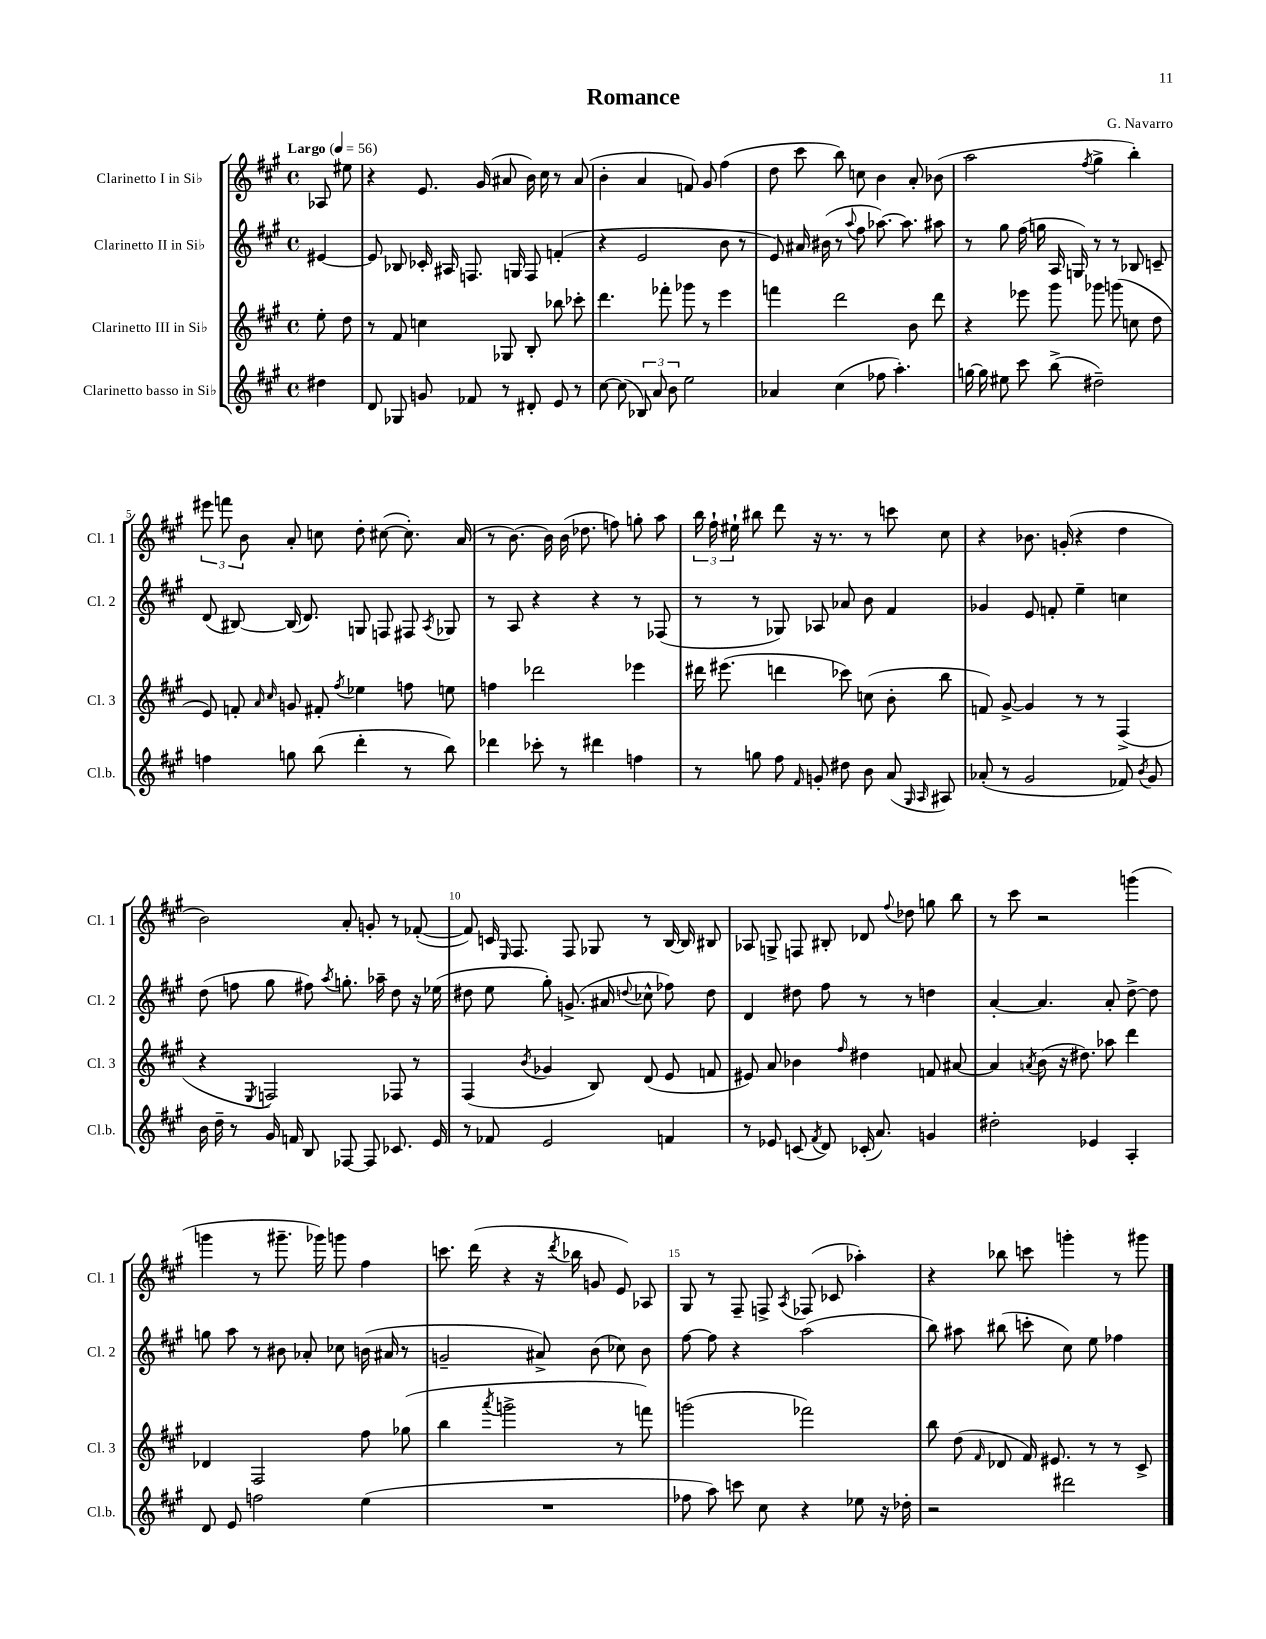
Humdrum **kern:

**kern	**kern	**kern	**kern
*staff4	*staff3	*staff2	*staff1
*clefG2	*clefG2	*clefG2	*clefG2
*k[f#c#g#]	*k[f#c#g#]	*k[f#c#g#]	*k[f#c#g#]
*M4/4	*M4/4	*M4/4	*M4/4
*met(c)	*met(c)	*met(c)	*met(c)
*MM56	*MM56	*MM56	*MM56
4dd#	8ee'	[4e#	8A-
.	8dd	.	8ee#
=	=	=	=
8d	8r	8e#]	4r
8G-	8f#	8B-	.
8g	4cc	16c-'	8.e
.	.	16A#	.
8f-	.	8.F	.
.	.	.	(16g#
8r	8G-	.	8a#
.	.	16G	.
8d#'	8B'	8F	16b)
.	.	.	16cc#
8e	8bb-	(4f'	8r
8r	8ccc-'	.	(8a#
=	=	=	=
[8cc#	4.ddd	4r	4b'
(8cc#]	.	.	.
12B-)	.	2e	4a
12a	.	.	.
.	8fff-'	.	.
12b	.	.	.
2ee	8ggg-	.	8f)
.	8r	.	8g#
.	4eee	8b	(4ff#
.	.	8r	.
=	=	=	=
4a-	4fff	8e)	8dd
.	.	16a#	8ccc#
.	.	(16b#	.
(4cc#	2ddd	8r	8bb)
.	.	8qqaa	.
.	.	8ff#	8cc
8ff-	.	[8.aa-)	4b
4.aa')	.	.	.
.	.	8.aa-]	.
.	8b	.	8a'
.	8ddd	8aa#	(8b-
=	=	=	=
[16gg	4r	8r	2aa
16gg]	.	.	.
8ee#	.	8gg#	.
8ccc#	8eee-	(16ff#	.
.	.	16gg	.
(8bb^	8ggg#	16A	.
.	.	16G)	.
.	.	.	8qff#
2dd#~)	8ggg-	8r	4gg#^
.	(8ggg	8r	.
.	8cc	8B-	4bb')
.	8dd	8c~	.
=	=	=	=
4ff	8e)	(8d	12eee#
.	.	.	12fff
.	8f'	[8B#)	.
.	.	.	12b
.	16qqa	.	.
.	16qqcc#	.	.
8gg	8g	(16B#]	8a'
.	.	8.d)	.
(8bb	8f#'	.	8cc
.	8qff#	.	.
4ddd'	4ee-	8G	8dd'
.	.	8F	([8cc#
8r	8ff	8F#	8.cc#'])
.	.	8qA	.
8bb)	8ee	8G-	.
.	.	.	(16a
=	=	=	=
4ddd-	4ff	8r	8r
.	.	8A	[8.b)
8ccc-'	2ddd-	4r	.
.	.	.	16b]
8r	.	.	(16b
.	.	.	8.dd-
4ddd#	.	4r	.
.	.	.	8ff)
4ff	4eee-	8r	8gg'
.	.	(8F-	8aa
=	=	=	=
8r	16ddd#	8r	24bb
.	.	.	24ff#`
.	(8.eee#	.	.
.	.	.	24ee#`
8gg	.	8r	8bb#
8ff#	4ddd	8G-)	8ddd
16qqf#	.	.	.
8g'	.	8A-	16r
.	.	.	8.r
8dd#	8ccc-)	8a-	.
8b	(8cc	8b	8r
(8a	8b'	4f#	8ccc
16qqG#	.	.	.
16qqA	.	.	.
8A#)	8bb	.	8cc#
=	=	=	=
(8a-'	8f)	4g-	4r
8r	[8g#^	.	.
2g#	4g#]	8e	8.b-
.	.	8f'	.
.	.	.	(16g'
.	8r	4ee~	4r
.	8r	.	.
8f-)	(4F#^	4cc	4dd
8qb	.	.	.
8g#	.	.	.
=	=	=	=
16b	4r	(8dd	2b)
16dd~	.	.	.
8r	.	8ff	.
.	8qE	.	.
16g#	2F)	8gg#	.
16f	.	.	.
8B	.	8ff#)	.
.	.	8qaa	.
[8F-	.	8.gg'	8a'
8F-]	.	.	8g'
.	.	16aa-~	.
8.c-	8F-	8dd	8r
.	8r	16r	([8f-'
16e	.	(16ee-	.
=	=	=	=
8r	(4F#	8dd#	8f-])
8f-	.	8ee	16c
.	.	.	16qqE
.	.	.	8.F#
.	8qb	.	.
2e	4g-	8gg#')	.
.	.	(8.g^	8F#
.	8B)	.	8G-
.	.	16a#	.
.	.	8qqdd	.
.	(8d	8cc-^^	8r
4f	8e	8ff-)	[16B
.	.	.	16B]
.	8f	8dd	8B#
=	=	=	=
8r	8e#)	4d	8A-
8e-	8a	.	8G^
(8c	4b-	8dd#	8F
8qf#	.	.	.
8d)	.	8ff#	8B#'
.	16qqff#	.	.
(16c-'	4dd#	8r	8d-
8.a)	.	.	.
.	.	.	8qqff#
.	.	8r	8dd-
4g	8f	4dd	8gg
.	[8a#	.	8bb
=	=	=	=
2dd#'	4a#]	[4a'	8r
.	.	.	8ccc#
.	8qa	.	.
.	(8b	4.a]	2r
.	16r	.	.
.	8.dd#)	.	.
4e-	.	.	.
.	8aa-	8a'	.
4A'	4ddd	[8dd^	(4ggg
.	.	8dd]	.
=	=	=	=
8d	4d-	8gg	4ggg
8e	.	8aa	.
2ff	2F#	8r	8r
.	.	8b#	8.ggg#~
.	.	8a-'	.
.	.	.	16ggg-)
.	.	8cc-	8ggg
(4ee	8ff#	(16b	4ff#
.	.	16a#	.
.	(8gg-	8r	.
=	=	=	=
1r	4bb	2g~	8.ccc
.	.	.	(16ddd
.	8qaaa	.	.
.	2ggg^	.	4r
.	.	8a#^)	16r
.	.	.	8qddd
.	.	.	16bb-
.	.	(8b	8g
.	8r	8cc-)	8e)
.	8fff)	8b	8A-
=	=	=	=
8ff-	(2ggg	[8ff#	8G#
8aa)	.	8ff#]	8r
8ccc	.	4r	8F#~
8cc#	.	.	8F^
.	.	.	8qA
4r	2fff-)	(2aa	(8F-
.	.	.	8c-
8ee-	.	.	4aa-')
16r	.	.	.
16dd-'	.	.	.
=	=	=	=
2r	8bb	8bb)	4r
.	(8dd	8aa#	.
.	16qqf#	.	.
.	8d-	(8bb#	8bb-
.	16f#)	8ccc'	8ccc
.	8.e#	.	.
2ddd#	.	8cc#)	4ggg'
.	8r	8ee	.
.	8r	4ff-	8r
.	8c#^	.	8ggg#
==	==	==	==
*-	*-	*-	*-
